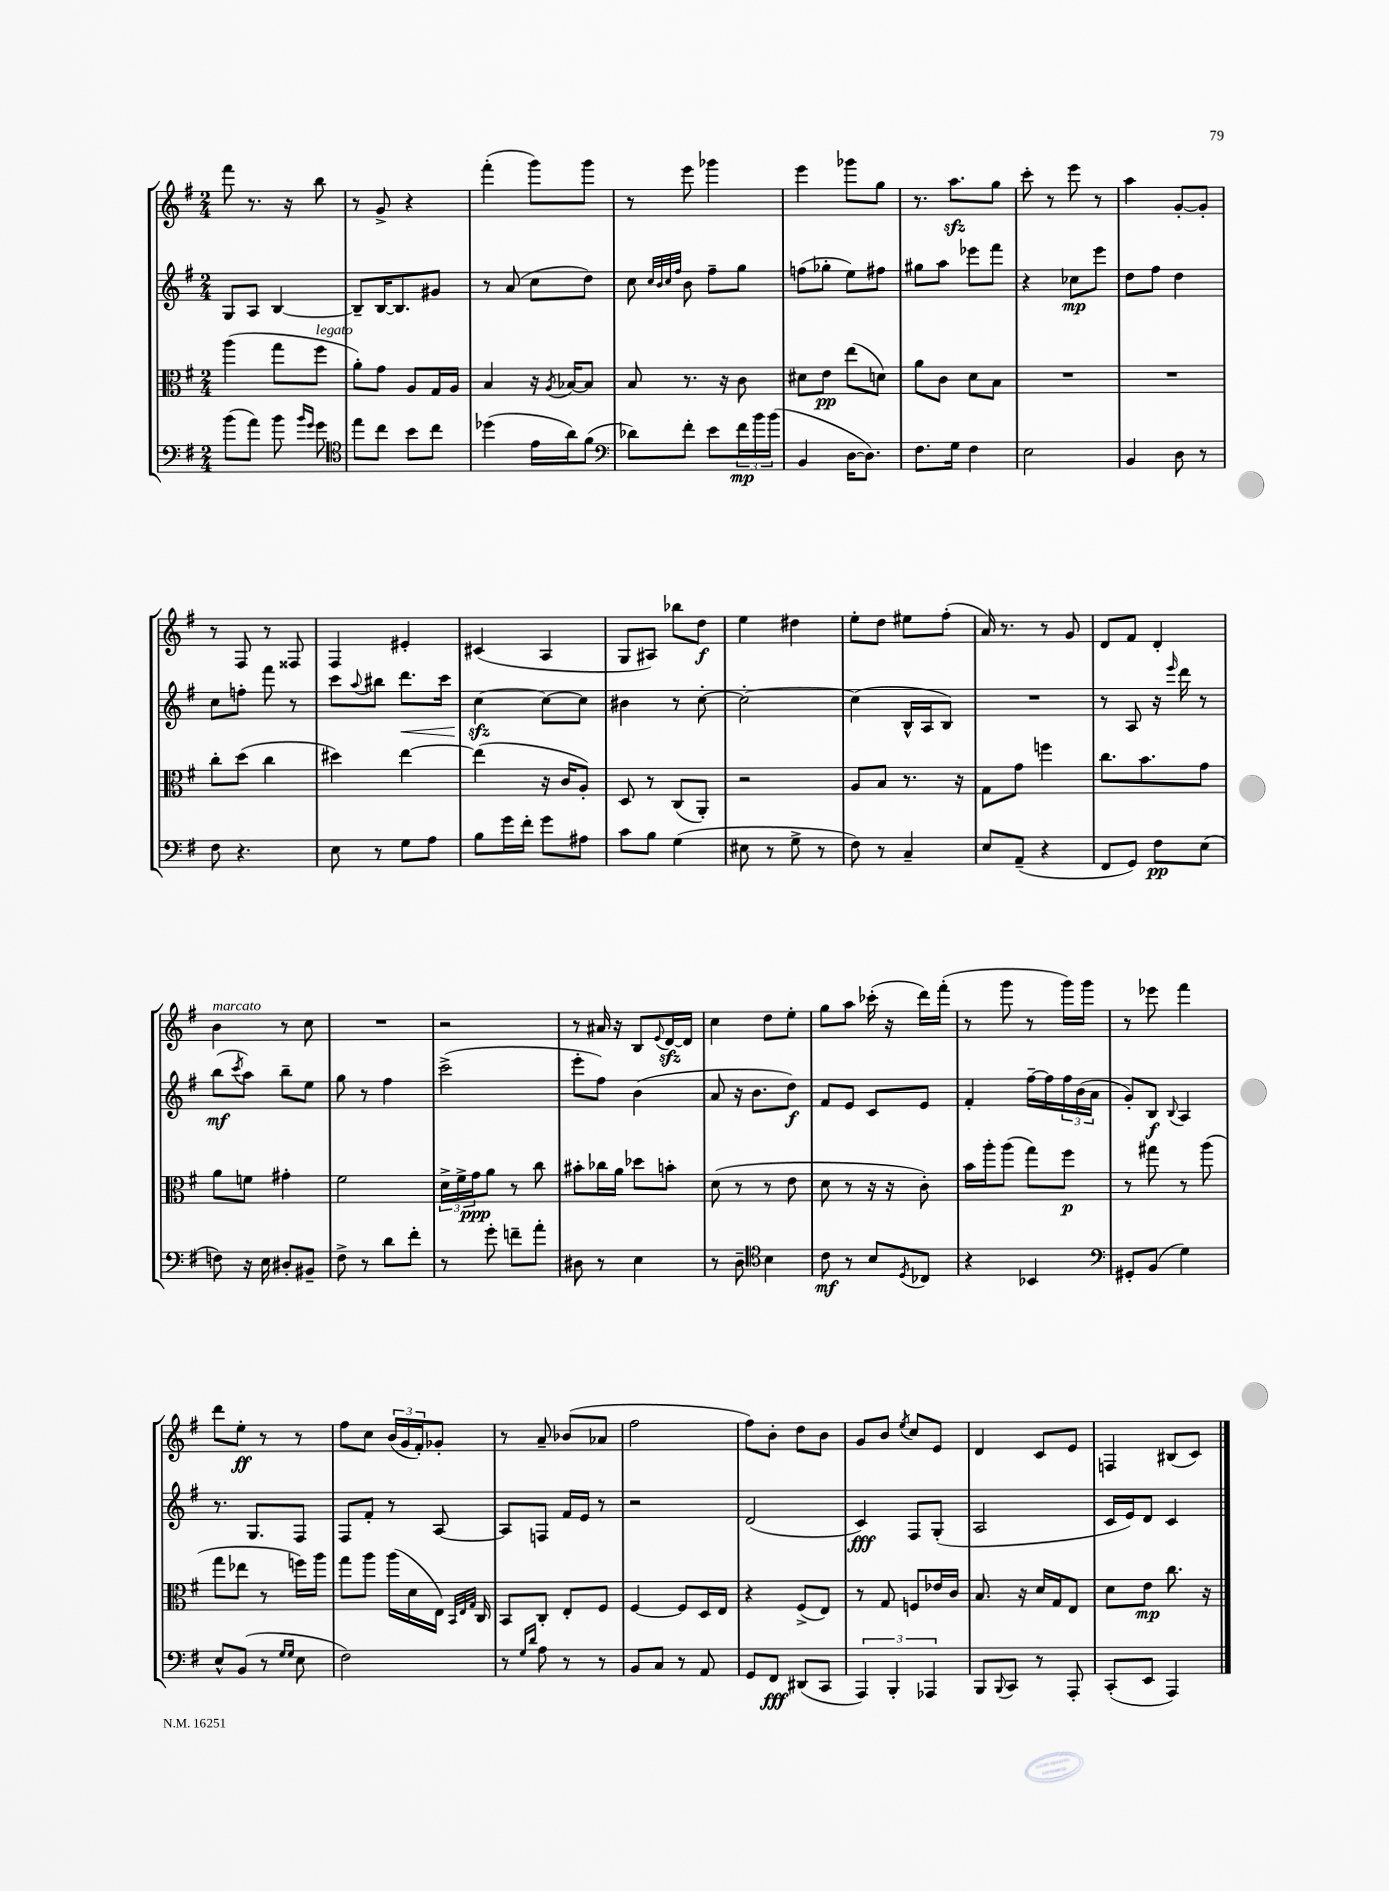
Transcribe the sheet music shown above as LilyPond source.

<<
\new StaffGroup <<
\new Staff = "s0" {
    \clef treble \key g \major \numericTimeSignature \time 2/4
    fis'''8 r8. r16 b''8 |
    r8 g'8-> r4 |
    fis'''4-.( g'''8) g'''8 |
    r8 e'''8 ges'''4 |
    e'''4 ges'''8 g''8 |
    r8. a''8.\sfz g''8 |
    c'''8-. r8 e'''8 r8 |
    a''4 g'8~-. g'8-. |
    r8 fis8 r8 fisis8 |
    fis4 eis'4-. |
    cis'4( a4 |
    g8 ais8) bes''8 d''8\f |
    e''4 dis''4 |
    e''8-. d''8 eis''8 fis''8-.( |
    a'16) r8. r8 g'8 |
    d'8 fis'8 d'4-. |
    b'4^\markup { \italic "marcato" } r8 c''8 |
    R2 |
    r2 |
    r8 ais'16 r16 b8 \appoggiatura { e'8 } d'16~\sfz d'16 |
    c''4 d''8 e''8-. |
    g''8 a''8 ces'''16-.( r16 d'''16) fis'''16-.( |
    r8 g'''8 r8 g'''16) g'''16 |
    r8 ees'''8 fis'''4 |
    d'''8 e''8-.\ff r8 r8 |
    fis''8 c''8 \tuplet 3/2 { b'16( g'16 fis'16-.) } ges'8-. |
    r8 a'8-- bes'8( aes'8 |
    fis''2 |
    fis''8) b'8-. d''8 b'8 |
    g'8 b'8 \acciaccatura { e''8 } c''8 e'8 |
    d'4 c'8 e'8 |
    f4 bis8( c'8) \bar "|." |
}
\new Staff = "s1" {
    \clef treble \key g \major \numericTimeSignature \time 2/4
    g8 a8 b4~ |
    b8-- b16~ b8. gis'8 |
    r8 a'8( c''8 d''8) |
    c''8 \grace { c''32 b'32 c''32 fis''32 } b'8 fis''8-- g''8 |
    f''8( ges''8-. e''8) fis''8 |
    gis''8 a''8 ees'''8 fis'''8 |
    r4 ces''8\mp e'''8 |
    d''8 fis''8 d''4 |
    c''8 f''8-. fis'''8 r8 |
    c'''8 \appoggiatura { a''8 } bis''8 d'''8.\< c'''16 |
    c''4~\sfz\! c''8~ c''8 |
    bis'4 r8 c''8~-. |
    c''2~-. |
    c''4( b16-^ a16 b8) |
    R2 |
    r8 a8 r16 \grace { e'''16 } d'''16 r8 |
    b''8\mf( \acciaccatura { c'''8 } a''8) b''8-- e''8 |
    g''8 r8 fis''4 |
    c'''2->( |
    e'''8-. fis''8) b'4( |
    a'8 r16 b'8. d''8\f) |
    fis'8 e'8 c'8 e'8 |
    fis'4-. fis''16~-- fis''16 \tuplet 3/2 { fis''16 b'16( a'16 } |
    g'8-.) b8\f \appoggiatura { b8 } a4 |
    r8. g8. fis8 |
    fis8 fis'8-. r8 a8~ |
    a8 f8 fis'16 e'16 r8 |
    r2 |
    d'2( |
    c'4\fff) fis8 g8-.( |
    a2 |
    c'16 e'16) d'8 c'4 \bar "|." |
}
\new Staff = "s2" {
    \clef alto \key g \major \numericTimeSignature \time 2/4
    a''4( g''8 fis''8^\markup { \italic "legato" } |
    a'8-.) g'8 a8 g16 a16 |
    b4 r16 \acciaccatura { a8 } bes16~ bes8 |
    b8 r8. r16 c'8 |
    dis'8 e'8\pp e''8( d'8) |
    a'8 c'8 d'8 b8 |
    R2 |
    R2 |
    c''8-. d''8( c''4 |
    dis''4) e''4~ |
    e''4( r16 c'16 a8-.) |
    d8 r8 c8( a,8-.) |
    r2 |
    a8 b8 r8. r16 |
    g8 g'8 f''4 |
    c''8. b'8. g'8 |
    a'8 f'8 gis'4-. |
    fis'2 |
    \tuplet 3/2 { d'16-> fis'16-> g'16\ppp } a'8 r8 c''8 |
    bis'8-. ces''16 a'16 des''8 b'8-. |
    d'8( r8 r8 e'8 |
    d'8 r8 r16 r16 c'8-.) |
    b'16 a''16-. a''8( g''8) fis''8\p |
    r8 gis''8 r8 a''8( |
    g''8 ees''8 r8 f''16) a''16 |
    g''8 a''8 a''16( d'16 e16) \grace { b,32 e32 g32 } c16 |
    b,8 c8-. e8-. fis8 |
    fis4~ fis8 d16 e16 |
    r4 fis8->( e8) |
    r8 g8 f8 ees'16 c'16 |
    b8. r16 d'16 g16 e8 |
    d'8 e'8\mp c''8. r16 \bar "|." |
}
\new Staff = "s3" {
    \clef bass \key g \major \numericTimeSignature \time 2/4
    b'8( a'8) b'8 \grace { b'16 g'16 } g'8 |
    \clef tenor e''8 c''8 b'8 c''8 |
    des''4( e'16 a'16) fis'8( |
    \clef bass des'8) fis'8-. e'8 \tuplet 3/2 { fis'16\mp b'16 b'16( } |
    b,4 d16~ d8.) |
    fis8. g16 fis4 |
    e2 |
    b,4 d8 r8 |
    fis8 r4. |
    e8 r8 g8 a8 |
    b8 g'16 fis'16-. g'8 ais8 |
    c'8 b8 g4( |
    eis8 r8 g8-> r8 |
    fis8) r8 c4-- |
    e8 a,8--( r4 |
    fis,8 g,8) fis8\pp e8( |
    f8) r16 e16 dis8-. bis,8-- |
    fis8-> r8 d'8 fis'8-. |
    r8 g'8-. f'8-- a'8-. |
    dis8 r8 e4 |
    r8 d8-- \clef tenor b4 |
    c'8\mf r8 b8 \acciaccatura { d8 } ces8 |
    r4 bes,4 |
    \clef bass gis,8-. b,8( g4) |
    e8-^ b,8( r8 \grace { g16 g16 } e8 |
    fis2) |
    r8 \grace { g16 d'16 } a8 r8 r8 |
    b,8 c8 r8 a,8 |
    g,8 fis,8\fff dis,8( c,8 |
    \tuplet 3/2 { a,,4) b,,4-. aes,,4 } |
    b,,8 \appoggiatura { b,,8 } c,8 r8 a,,8-. |
    c,8-.( e,8 a,,4) \bar "|." |
}
>>
>>
\layout { \context { \Score \remove "Bar_number_engraver" } }
